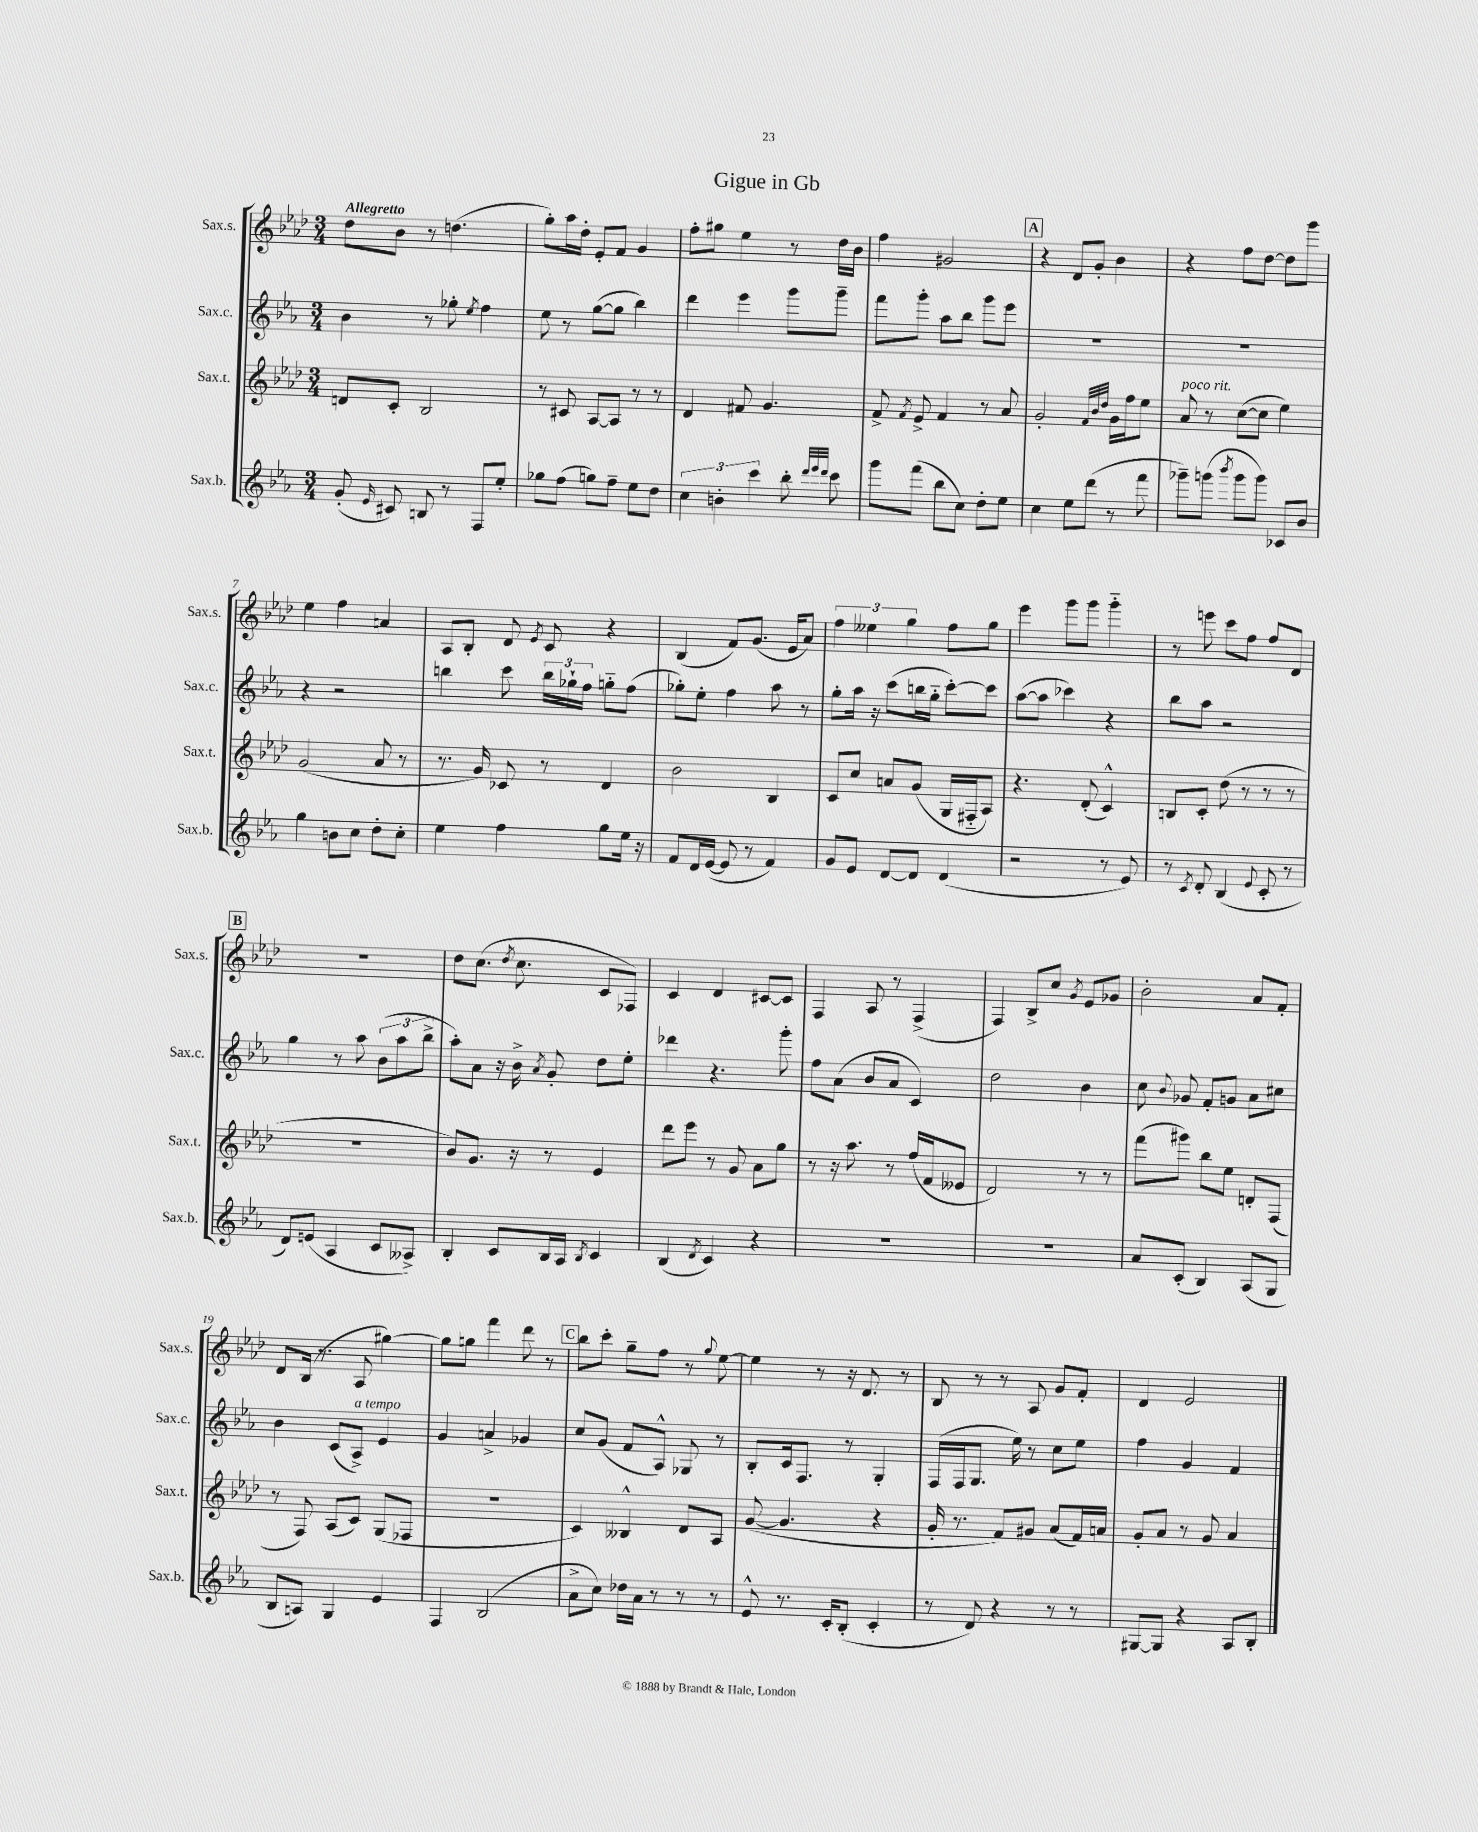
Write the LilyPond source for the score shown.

\header { title = "Gigue in Gb" }
<<
\new StaffGroup <<
\new Staff = "s0" \with { instrumentName = "Sax.s." shortInstrumentName = "Sax.s." } {
    \clef treble \key aes \major \numericTimeSignature \time 3/4 \tempo "Allegretto"
    \autoBeamOff des''8[ bes'8] r8 d''4.( |
    g''8[-.) aes''16 des''16]-. ees'8[-. f'8] g'4 |
    f''8[-. gis''8] ees''4 r8 des''16[ bes'16] |
    f''4 gis'2 |
    \mark \markup { \box "A" } r4 des'8[ g'8]-. bes'4 |
    r4 f''8[ des''8]~ des''8[ g'''8] |
    ees''4 f''4 a'4 |
    aes8[ bes8]-. des'8 \acciaccatura { ees'8 } c'8 r4 |
    bes4( f'8[) g'8.]( ees'16[ aes'8]) |
    \tuplet 3/2 { f''4 eeses''4 g''4 } f''8[ g''8] |
    ees'''4 g'''8[ g'''8] g'''4-_ |
    r8 e'''8 c'''8[ f''8] f''8[ des'8] |
    \mark \markup { \box "B" } R2. |
    des''8[ c''8.]( \acciaccatura { des''8 } c''8. c'8[ fes8]) |
    c'4 des'4 cis'8[~ cis'8] |
    f4 aes8 r8 f4->( |
    f4) bes8[-> c''8] \acciaccatura { g'8 } ees'8[ ges'8] |
    bes'2-. aes'8[ f'8]-. |
    des'8[ bes16]( r8. aes8 gis''4~) |
    gis''8[ g''8] f'''4 des'''8 r8 |
    \mark \markup { \box "C" } bes''8[ c'''8]-. g''8[-- f''8] r8 \appoggiatura { g''8 } ees''8~ |
    ees''4 r8 r16 des'8. r8 |
    bes8 r8 r8 aes8 g'8[ f'8]-. |
    des'4 ees'2 \bar "|." |
}
\new Staff = "s1" \with { instrumentName = "Sax.c." shortInstrumentName = "Sax.c." } {
    \clef treble \key ees \major \numericTimeSignature \time 3/4
    \autoBeamOff bes'4 r8 ges''8-. \acciaccatura { ees''8 } f''4 |
    ees''8 r8 g''8[~( g''8] bes''4) |
    d'''4 ees'''4 g'''8[ g'''8]-- |
    f'''8[ g'''8]-. aes''8[ bes''8] g'''8[ ees'''8] |
    \mark \markup { \box "A" } R2. |
    R2. |
    r4 r2 |
    b''4 c'''8 \tuplet 3/2 { b''16[ ges''16-! f''16] } g''8[-_ f''8]( |
    ges''8[-.) ees''8]-. f''4 aes''8 r8 |
    g''8[-. aes''16] r16 c'''8[( b''16 g''16]-_ c'''8[~-.) c'''8] |
    aes''8[~( aes''8] ces'''4) r4 |
    bes''8[ aes''8] r2 |
    \mark \markup { \box "B" } g''4 r8 aes''8 \tuplet 3/2 { bes'8[( aes''8 bes''8]-> } |
    aes''8[-.) aes'8] r16 bes'16-> \acciaccatura { aes'8 } g'8-. d''8[ ees''8]-. |
    des'''4 r4. g'''8-. |
    f''8[ aes'8]( bes'8[ aes'8] c'4) |
    d''2 bes'4 |
    c''8 \appoggiatura { bes'8 } ges'8 f'8[-. g'8] aes'8[ cis''8] |
    bes'4 c'8[( aes8]->^\markup { \italic "a tempo" }) ees'4 |
    g'4 a'4-> ges'4 |
    \mark \markup { \box "C" } c''8[ g'8]( f'8[ aes8]-^) ges8 r8 |
    bes8[-. c'16 f8.] r8 g4-. |
    f16[( f16 g8.] ees''16) r8 c''8[ ees''8] |
    f''4 g'4 f'4 \bar "|." |
}
\new Staff = "s2" \with { instrumentName = "Sax.t." shortInstrumentName = "Sax.t." } {
    \clef treble \key aes \major \numericTimeSignature \time 3/4
    \autoBeamOff d'8[ c'8]-. bes2 |
    r8 cis'8 aes8[~ aes8] r8 r8 |
    des'4 fis'8 g'4. |
    f'8-> \acciaccatura { f'8 } ees'8-> f'4 r8 aes'8 |
    \mark \markup { \box "A" } g'2-. \grace { f'32[ bes'32 des''32] } g'16[ f''16 ees''8] |
    aes'8^\markup { \italic "poco rit." } r8 c''8[~( c''8] ees''4) |
    g'2( aes'8 r8 |
    r8. g'16) ces'8 r8 des'4 |
    bes'2 bes4 |
    c'8[ c''8] a'8[ g'8]( g16[ fis16-_ aes8]) |
    r4. des'8-.( c'4-^) |
    b8[ c'8]-. des''8( r8 r8 r8 |
    \mark \markup { \box "B" } R2. |
    bes'8[) g'8.] r16 r8 ees'4 |
    des'''8[ ees'''8] r8 g'8 aes'8[ g''8] |
    r8 r16 aes''8. r8 f''16[( f'16 eeses'8] |
    des'2) r8 r8 |
    f'''8[( gis'''8]) bes''8[ ees''8] d'8[-. f8]( |
    r8 f8) aes8[( c'8]) g8[( fes8] |
    R2. |
    \mark \markup { \box "C" } c'4) beses4-^ des'8[ aes8] |
    g'8~( g'4. r4 |
    g'16-. r8. f'8[) gis'8] aes'8[( f'16) a'16] |
    g'8[-. aes'8] r8 g'8 aes'4 \bar "|." |
}
\new Staff = "s3" \with { instrumentName = "Sax.b." shortInstrumentName = "Sax.b." } {
    \clef treble \key ees \major \numericTimeSignature \time 3/4
    \autoBeamOff g'8-.( \grace { ees'16 } cis'8) b8 r8 f8[ ees''8]-. |
    ges''8[ f''8]( g''8[) f''8]-- ees''8[ d''8] |
    \tuplet 3/2 { c''4 b'4-. c'''4 } bes''8-. \grace { d'''32[ ees'''32 d'''32] } c'''8 |
    g'''8[ f'''8]( bes''8[ c''8]) d''8[-. ees''8] |
    \mark \markup { \box "A" } c''4 ees''8[ d'''8]( r8 f'''8 |
    ges'''8[--) g'''8]( \acciaccatura { bes'''8 } g'''8[ g'''8]) ces'8[ bes'8] |
    g''4 b'8[ c''8] d''8[-. c''8]-. |
    ees''4 f''4 g''8[ ees''16] r16 |
    f'8[ d'16 ees'16]~( ees'8 r8 f'4) |
    g'8[ ees'8] d'8[~ d'8] d'4( |
    r2 r8 ees'8) |
    r8 \acciaccatura { c'8 } d'8-. bes4( \appoggiatura { ees'8 } c'8-. r8 |
    \mark \markup { \box "B" } d'8[) e'8]( aes4 c'8[ aeses8]->) |
    bes4-. c'8[ bes16 aes16] \acciaccatura { bes8 } c'4 |
    bes4( \acciaccatura { d'8 } c'4) r4 |
    R2. |
    R2. |
    aes'8[ c'8]-.( bes4) aes8[( g8] |
    bes8[ a8]) g4 ees'4 |
    f4 bes2( |
    \mark \markup { \box "C" } aes'8[-> c''8]) des''16[ aes'16] r8 r8 r8 |
    ees'8-^ r8. c'16[-. bes8]-.( c'4-. |
    r8 d'8) r4 r8 r8 |
    gis8[~ gis8] r4 aes8[ bes8]-. \bar "|." |
}
>>
>>
